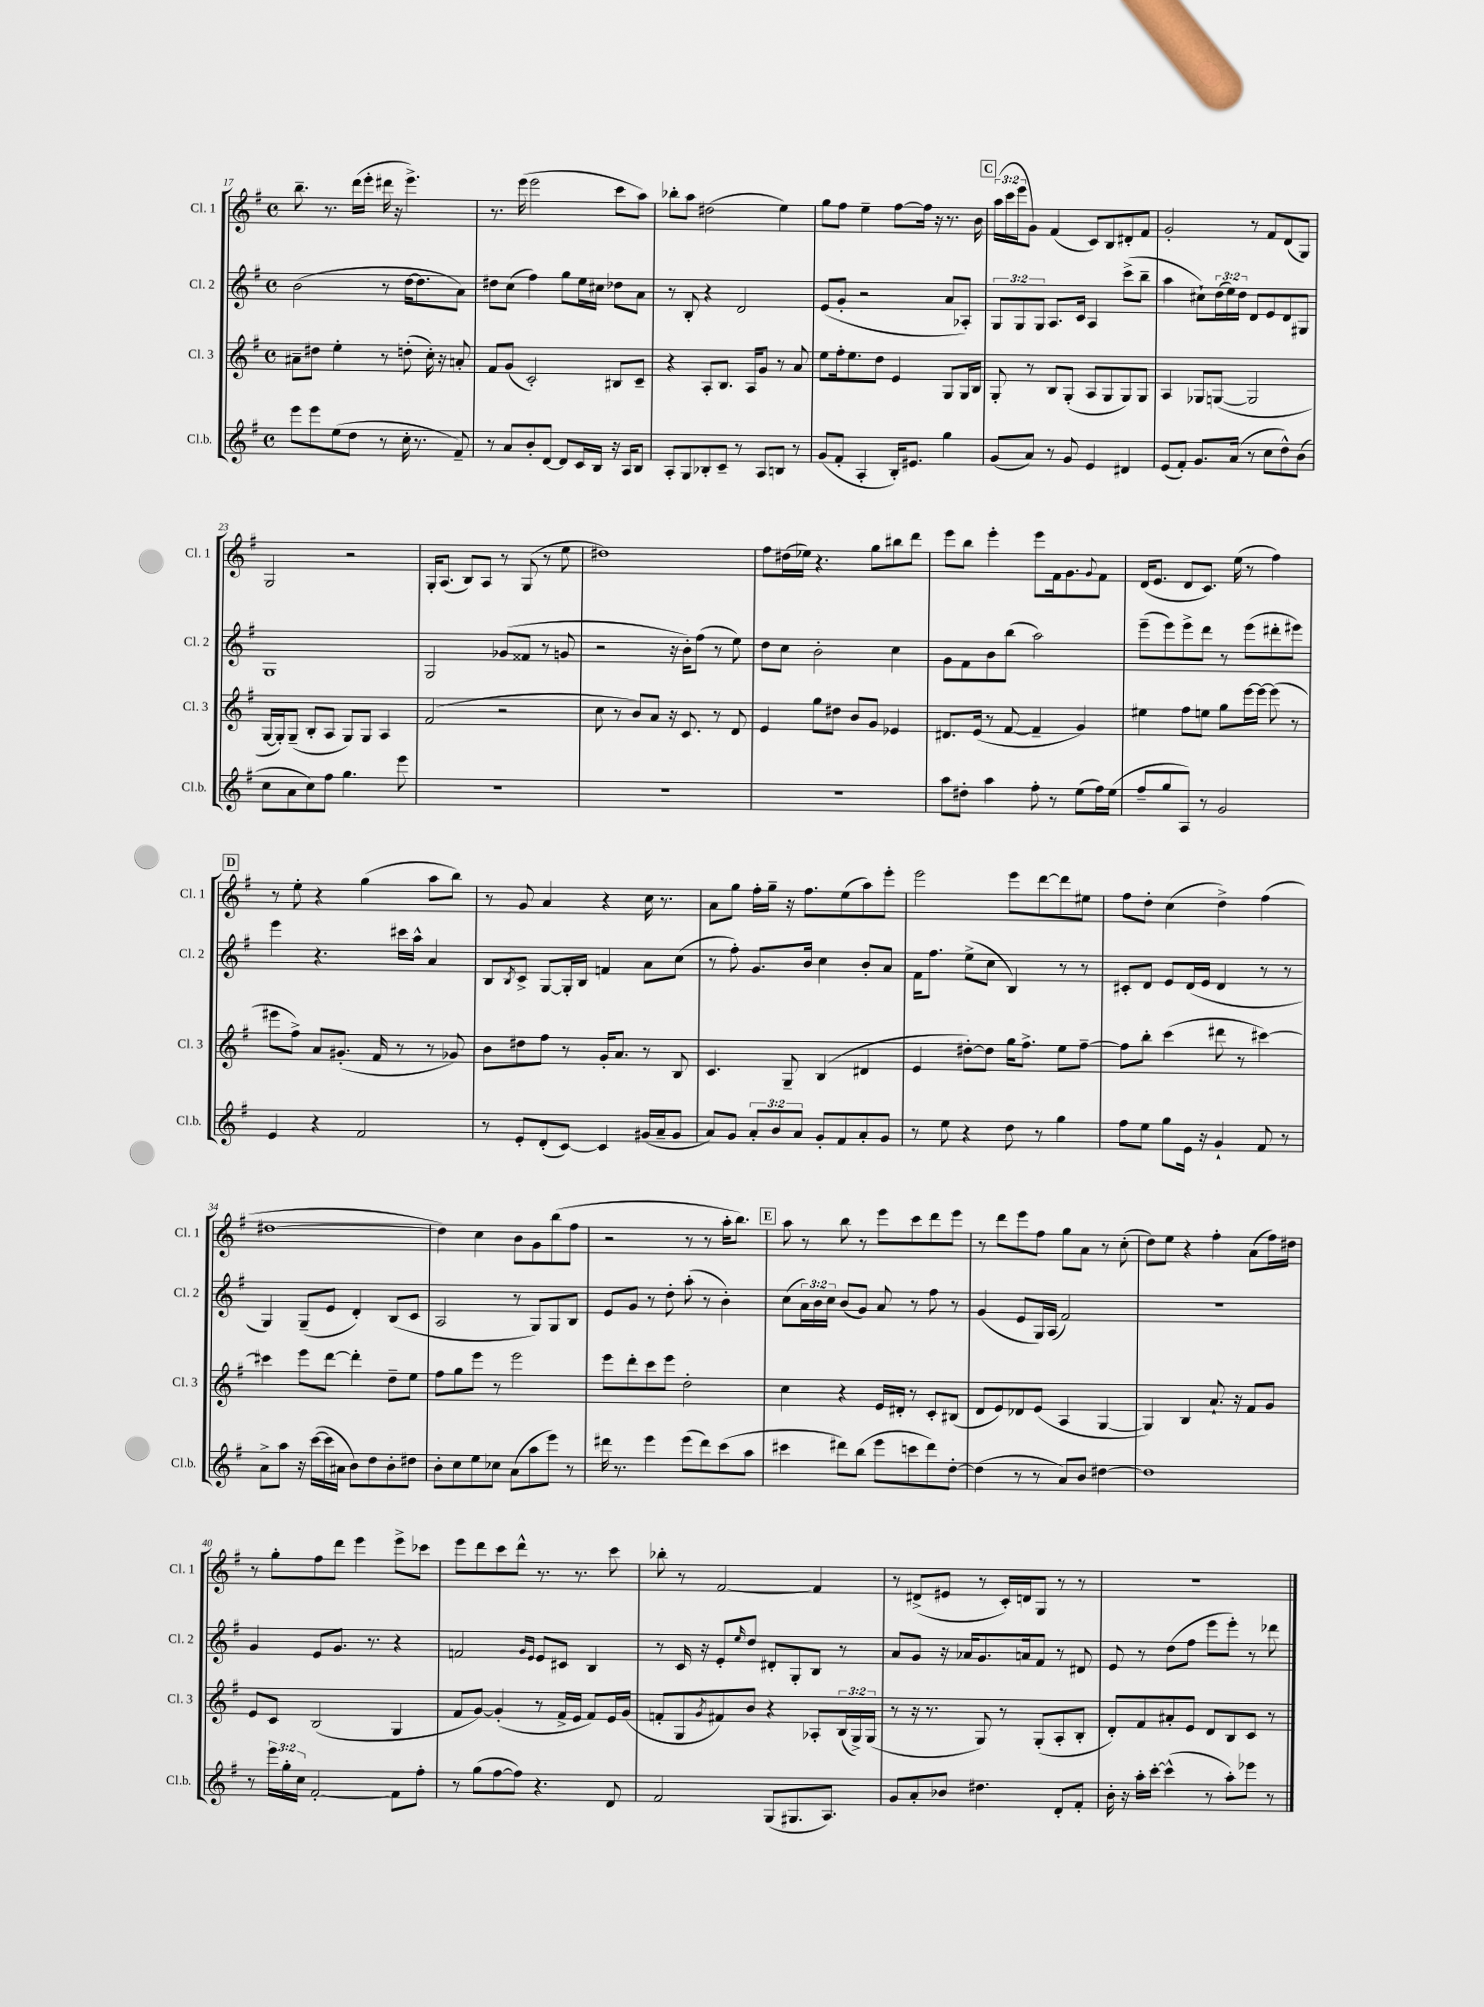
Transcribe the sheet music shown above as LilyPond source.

<<
\new StaffGroup <<
\new Staff = "s0" \with { instrumentName = "Cl. 1" shortInstrumentName = "Cl. 1" } {
    \clef treble \key g \major \defaultTimeSignature \time 4/4 \override Staff.TupletNumber.text = #tuplet-number::calc-fraction-text
    b''8.-- r8. d'''16( e'''16-. dis'''16 r16 e'''4.->) |
    r8. e'''16( e'''2 c'''8 a''8) |
    bes''8-. a''8 dis''2( e''4) |
    g''8 fis''8 e''4-- fis''8~ fis''16 r16 r8. b'16 |
    \mark \markup { \box "C" } \tuplet 3/2 { a''16( c'''16 e'''16 } g'8) fis'4( c'8) b8 dis'8-. fis'8 |
    g'2-. r8 fis'8 d'8( g8) |
    g2 r2 |
    g16-. a8.( b8) a8 r8 g8( r8 e''8 |
    dis''1) |
    fis''8 dis''16( ees''16) r4. g''8 bis''8 d'''8 |
    e'''8 b''8 e'''4-. e'''8 fis'16 g'8. \appoggiatura { g'8 } fis'8 |
    d'16( e'8. d'8 c'8.) e''16( r8 fis''4) |
    \mark \markup { \box "D" } r8 e''8-. r4 g''4( a''8 b''8) |
    r8 g'8 a'4 r4 c''16 r8. |
    a'8 g''8 fis''16-. g''16-- r16 fis''8. e''8( a''8) e'''8-. |
    e'''2 e'''8 d'''8~ d'''8 eis''8 |
    fis''8 d''8-. c''4( d''4->) fis''4( |
    dis''1~ |
    dis''4) c''4 b'8 g'8 b''8( fis''8 |
    r2 r8 r8 a''16-. b''8.) |
    \mark \markup { \box "E" } a''8 r8 b''8 r8 e'''8 c'''8 d'''8 e'''8 |
    r8 d'''8 e'''8 fis''8 g''8 a'8 r8 c''8-.( |
    d''8) e''8 r4 fis''4-. a'8( fis''16) dis''16 |
    r8 g''8-. fis''8 d'''8 e'''4 e'''8-> ces'''8 |
    e'''8 d'''8 c'''8 d'''8-^ r8. r8. c'''8 |
    bes''8-. r8 fis'2~ fis'4 |
    r8 dis'8->( eis'8 r8 c'16-.) d'16 g8 r8 r8 |
    R1 \bar "|." |
}
\new Staff = "s1" \with { instrumentName = "Cl. 2" shortInstrumentName = "Cl. 2" } {
    \clef treble \key g \major \defaultTimeSignature \time 4/4 \override Staff.TupletNumber.text = #tuplet-number::calc-fraction-text
    b'2( r8 d''16~ d''8. a'8) |
    dis''8 c''8( fis''4) g''8 e''16 cis''16 des''8 a'8 |
    r8 b8-. r4 d'2 |
    e'8( g'8-. r2 a'8 aes8-.) |
    \mark \markup { \box "C" } \tuplet 3/2 { g8 g8 g8 } a8. c'16 a4 c'''8->( b''8-- |
    a''4 cis''8-!) \tuplet 3/2 { d''16( e''16) d''16 } d'8 e'8 d'8 gis8 |
    g1 |
    g2 ges'8( fisis'8 r8 g'8 |
    r2 r16 b'16-.) fis''8( r8 e''8) |
    d''8 c''8 b'2-. c''4 |
    g'8 fis'8 b'8 b''8( a''2) |
    e'''8--( e'''8) e'''8-> d'''8 r8 e'''8( dis'''8-. eis'''8) |
    \mark \markup { \box "D" } e'''4 r4. cis'''16 a''16-^ a'4 |
    b8 \acciaccatura { b8 } c'8-> g8~ g16-. b16 f'4 a'8 c''8( |
    r8 fis''8-.) g'8. b'16 c''4 b'8-. a'8 |
    fis'16 fis''8. e''8->( c''8 b4) r8 r8 |
    cis'8-. d'8 e'8 d'16( e'16 d'4 r8 r8 |
    g4) g8--( e'8 d'4-.) b8( c'8 |
    a2 r8 g8) g8 b8 |
    e'8 g'8 r8 d''8-. a''8-.( r8 b'4-.) |
    \mark \markup { \box "E" } c''8( \tuplet 3/2 { a'16) b'16 c''16 } b'8( g'8) a'8 r8 fis''8 r8 |
    g'4( e'8 g16) a16( fis'2) |
    R1 |
    g'4 e'8 g'8. r8. r4 |
    f'2 \grace { g'16 e'16 } e'8 cis'8 b4 |
    r8 c'16 r16 e'8-. \grace { e''16 } d''8 dis'8-. g8-. b8 r8 |
    a'8 g'8 r16 aes'16 g'8. a'16 fis'8 r8 dis'8 |
    e'8 r8 d''8( fis''8 e'''8 e'''8-.) r8 des'''8 \bar "|." |
}
\new Staff = "s2" \with { instrumentName = "Cl. 3" shortInstrumentName = "Cl. 3" } {
    \clef treble \key g \major \defaultTimeSignature \time 4/4 \override Staff.TupletNumber.text = #tuplet-number::calc-fraction-text
    ais'8-- dis''8 e''4-. r8 d''8-.( c''16-.) r16 a'8-. |
    fis'8 g'8( c'2-.) bis8 c'8-- |
    r4 a8-. b8. a16 g'8 r8 a'8 |
    e''8 fis''16-. e''8. d''8 e'4 g8 g16 b16 |
    \mark \markup { \box "C" } g8-. r8 b8 g8-.( a8 g8 g8) g8 |
    a4 ges8 g8~( g2 |
    g16~ g16-.) g8--( b8-. a8 g8) g8 a4 |
    fis'2( r2 |
    c''8 r8 b'8) a'8 r16 c'8. r8 d'8 |
    e'4 g''8 dis''8 b'8 g'8 ees'4 |
    dis'8. e'16( r8 fis'8~ fis'4-- g'4) |
    eis''4 fis''8 e''8 g''8 e'''16~ e'''16~ e'''8( r8 |
    \mark \markup { \box "D" } eis'''8 fis''8->) a'8 gis'8.-.( fis'16 r8 r8 ges'8) |
    b'8 dis''8 fis''8 r8 g'16-. a'8. r8 b8 |
    c'4. g8-- b4( dis'4 |
    e'4 dis''8~-.) dis''8 g''16 fis''8.-> e''8 fis''8~-- |
    fis''8 b''8-. c'''4( dis'''8 r8 cis'''4~) |
    cis'''4 e'''8 d'''8~ d'''4-. d''8-- e''8 |
    fis''8 g''8 e'''8 r8 e'''2 |
    e'''8 d'''8-. c'''8 e'''8 d''2-. |
    \mark \markup { \box "E" } c''4 r4 e'16 dis'16-. r8 c'8-. bis8( |
    d'8 e'8) des'8 e'8( a4 g4~ |
    g4) b4 a'8.-! r16 fis'8 g'8 |
    e'8 c'8 b2( g4 |
    fis'8 g'8~) g'4-.( r8 fis'16-> e'16 fis'8) e'16 g'16( |
    f'8-. g8 \acciaccatura { g'8 } fis'8) b'8 r4 aes8-. \tuplet 3/2 { b16( g16->) g16( } |
    r8 r16 r8. g8) r8 g8-.( a8-. b8-. |
    d'8-.) fis'8 ais'8-. e'8 d'8 b8 c'8 r8 \bar "|." |
}
\new Staff = "s3" \with { instrumentName = "Cl.b." shortInstrumentName = "Cl.b." } {
    \clef treble \key g \major \defaultTimeSignature \time 4/4 \override Staff.TupletNumber.text = #tuplet-number::calc-fraction-text
    e'''8 e'''8 e''8( d''8 r8 c''16-. r8. fis'8--) |
    r8 a'8 b'8-. d'8~ d'8 c'16 b16 r16 a16 b8 |
    a8-. g8 bes8-. c'8-- r8 a8 b8 r8 |
    g'8( fis'8-. a4-. b16-.) eis'8. g''4 |
    \mark \markup { \box "C" } g'8( a'8) r8 g'8 e'4 dis'4 |
    e'8( fis'8-.) g'8. a'16( r8 c''8 d''8-^) b'8( |
    c''8 a'8 c''8) fis''8 g''4. e'''8 |
    R1 |
    R1 |
    R1 |
    a''8 dis''8-. a''4 fis''8-. r8 e''8( fis''16) e''16( |
    fis''8-- g''8 a8) r8 g'2 |
    \mark \markup { \box "D" } e'4 r4 fis'2 |
    r8 e'8-. d'8-.( c'8~) c'4 gis'16( a'16-- gis'8 |
    a'8) g'8 \tuplet 3/2 { a'8-. b'8 a'8 } g'8-. fis'8 a'8-. g'8 |
    r8 e''8 r4 d''8 r8 g''4 |
    fis''8 e''8 g''8 e'16 r16 g'4-! fis'8 r8 |
    a'8-> a''8 r16 c'''16~( c'''16 ais'16 b'8) d''8 b'8-. dis''8 |
    b'8-. c''8 e''8 ces''8 a'8( a''8 e'''8) r8 |
    dis'''16 r8. e'''4 e'''8( dis'''8) c'''8( a''8 |
    \mark \markup { \box "E" } cis'''4 dis'''8) b''8( e'''8 c'''8 dis'''8) d''8~-. |
    d''4( r8 r8 a'8) b'8 dis''4~ |
    dis''1 |
    r8 \tuplet 3/2 { e'''16 g''16-. c''16 } fis'2~-. fis'8 fis''8-. |
    r8 g''8( fis''8~ fis''8) r4. d'8 |
    fis'2 g8( gis8. a8.) |
    g'8 a'8-. bes'8 dis''4. d'8-. fis'8-. |
    b'16-. r16 a''16-. c'''16~-. c'''4-^( r8 a''8-.) ees'''8 r8 \bar "|." |
}
>>
>>
\layout { \context { \Score currentBarNumber = #17 } }
